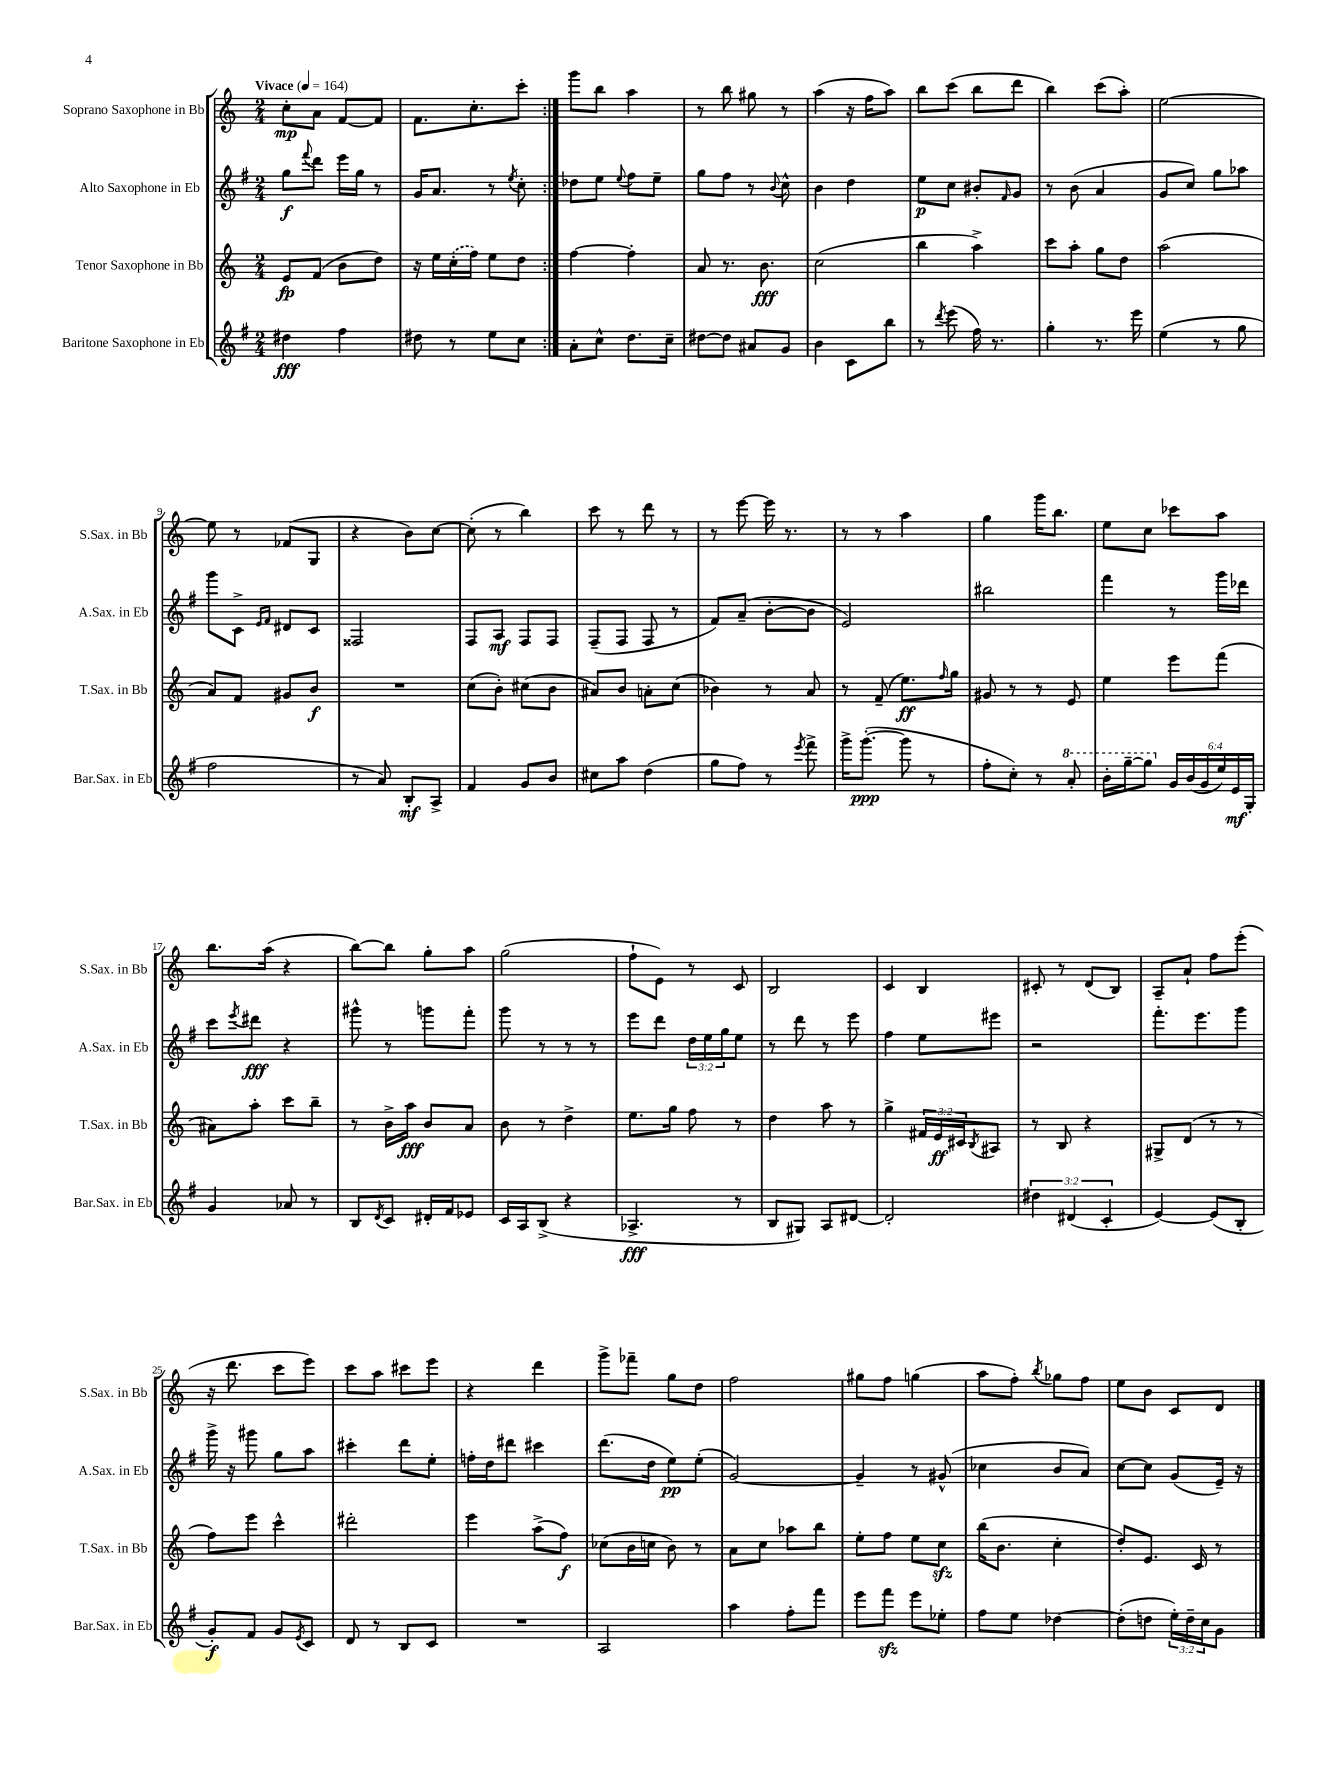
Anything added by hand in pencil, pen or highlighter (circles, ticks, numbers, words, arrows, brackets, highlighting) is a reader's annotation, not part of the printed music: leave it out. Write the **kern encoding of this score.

**kern	**kern	**kern	**kern
*staff4	*staff3	*staff2	*staff1
*clefG2	*clefG2	*clefG2	*clefG2
*k[f#]	*k[]	*k[f#]	*k[]
*M2/4	*M2/4	*M2/4	*M2/4
*MM164	*MM164	*MM164	*MM164
4dd#\	8e/L	8gg\L	8cc'\L
.	.	8qqfff#/	.
.	(8f/J	8ddd\J	8a\J
4ff#\	8b\L	16eee\LL	[8f/L
.	.	16gg\JJ	.
.	8dd\J)	8r	8f/]J
=	=	=	=
8dd#\	16r	16g/LK	8.f\L
.	16ee\LL	8.a/J	.
8r	(16cc'\	.	.
.	16ff\JJ)	.	8.cc'\
8ee\L	8ee\L	8r	.
.	.	8qee/	.
8cc\J	8dd\J	8cc'\	8ccc'\J
=:|!	=:|!	=:|!	=:|!
8a'\L	[4ff\	8dd-\L	8ggg\L
8cc^^\J	.	8ee\J	8bb\J
.	.	8qqee/	.
8.dd\L	4ff'\]	8ff#\L	4aa\
.	.	8ee~\J	.
16cc~\Jk	.	.	.
=	=	=	=
[8dd#\L	8a/	8gg\L	8r
8dd#\]J	8.r	8ff#\J	8bb\
8a#/L	.	8r	8gg#\
.	8.b\	.	.
.	.	8qqb/	.
8g/J	.	8cc^^\	8r
=	=	=	=
4b\	(2cc\	4b\	(4aa\
8c\L	.	4dd\	16r
.	.	.	16ff\LK
8bb\J	.	.	8aa\J)
=	=	=	=
8r	4bb\	8ee\L	8bb\L
8qddd/	.	.	.
(8eee\	.	8cc\J	(8ccc\J
16ff#\)	4aa^\)	8b#'/L	8bb\L
8.r	.	.	.
.	.	16qqf#/	.
.	.	8g/J	8ddd\J
=	=	=	=
4gg'\	8ccc\L	8r	4bb\)
.	8aa'\J	(8b\	.
8.r	8gg\L	4a/	(8ccc\L
.	8dd\J	.	8aa'\J)
16eee\	.	.	.
=	=	=	=
(4ee\	(2aa\	8g/L	[2ee\
.	.	8cc/J)	.
8r	.	8gg\L	.
8gg\	.	8aa-\J	.
=	=	=	=
2ff#\	8a/L)	8ggg\L	8ee\]
.	8f/J	8c^\J	8r
.	.	16qqe/LL	.
.	.	16qqf#/JJ	.
.	8g#/L	8d#/L	(8f-/L
.	8b/J	8c/J	8G/J
=	=	=	=
8r	2r	2F##/	4r
8a/)	.	.	.
8B'/L	.	.	8b\L)
8A^/J	.	.	[8cc\J
=	=	=	=
4f#/	(8cc\L	8F#/L	(8cc'\]
.	8b'\J)	8A/J	8r
8g/L	(8cc#\L	8F#/L	4bb\)
8b/J	8b\J	8F#/J	.
=	=	=	=
8cc#\L	8a#/L)	(8F#~/L	8ccc\
8aa\J	8b/J	8F#/J	8r
(4dd\	8a'\L	8F#/	8ddd\
.	(8cc\J	8r	8r
=	=	=	=
8gg\L	4b-\)	8f#/L)	8r
8ff#\J)	.	(8a~/J	[8eee\
8r	8r	[8b'\L	16eee\]
.	.	.	8.r
8qeee/	.	.	.
8fff#^\	8a/	8b\]J	.
=	=	=	=
16ggg^\LK	8r	2e/)	8r
([8.ggg'\J	.	.	.
.	(8f~/	.	8r
8ggg\]	8.ee\L)	.	4aa\
8r	.	.	.
.	16qqff/	.	.
.	16gg\Jk	.	.
=	=	=	=
8ff#'\L	8g#/	2bb#\	4gg\
8cc'\J)	8r	.	.
8r	8r	.	16ggg\LK
.	.	.	8.bb\J
8aa'/	8e/	.	.
=	=	=	=
16bb'\LL	4ee\	4fff#\	8ee\L
[16ggg~\J	.	.	.
8ggg\]J	.	.	8cc\J
24g/LL	8eee\L	8r	8ccc-\L
(24b/	.	.	.
24g/	.	.	.
24ee/)	(8fff\J	16ggg\LL	8aa\J
24e/	.	.	.
.	.	16ddd-\JJ	.
24G'/JJ	.	.	.
=	=	=	=
4g/	8a#\L)	8ccc\L	8.bb\L
.	.	8qeee/	.
.	8aa'\J	8ddd#\J	.
.	.	.	(16aa\Jk
8a-/	8ccc\L	4r	4r
8r	8bb~\J	.	.
=	=	=	=
8B/L	8r	8ggg#^^\	[8bb\L)
8qd/	.	.	.
8c/J	16b^\LL	8r	8bb\]J
.	16aa\JJ	.	.
16d#'/LL	8b/L	8ggg\L	8gg'\L
16f#/J	.	.	.
8e-/J	8a/J	8fff#'\J	8aa\J
=	=	=	=
16c/LL	8b\	8ggg\	(2gg\
16A/J	.	.	.
(8B^/J	8r	8r	.
4r	4dd^\	8r	.
.	.	8r	.
=	=	=	=
4.A-^/	8.ee\L	8eee\L	8ff`\L
.	.	8ddd\J	8e\J)
.	16gg\Jk	.	.
.	8ff\	24dd\LL	8r
.	.	24ee\	.
.	.	24gg\J	.
8r	8r	8ee\J	8c/
=	=	=	=
8B/L	4dd\	8r	2B/
8G#/J)	.	8ddd\	.
8A/L	8aa\	8r	.
[8d#/J	8r	8eee\	.
=	=	=	=
2d#'/]	4gg^\	4ff#\	4c/
.	24f#/LL	8ee\L	4B/
.	24e/	.	.
.	24c#/J	.	.
.	8qB/	.	.
.	8A#/J	8eee#\J	.
=	=	=	=
6dd#\	8r	2r	8c#'/
.	8B/	.	8r
(6d#/	.	.	.
.	4r	.	(8d/L
6c'/	.	.	.
.	.	.	8B/J)
=	=	=	=
[4e/)	8G#^/L	8.fff#'\L	8A~/L
.	(8d/J	.	8a`/J
.	.	8.eee\	.
(8e/]L	8r	.	8ff\L
8B'/J	8r	8ggg\J	(8eee'\J
=	=	=	=
8g'/L)	8ff\L)	16ggg^\	16r
.	.	16r	8.ddd\
8f#/J	8eee\J	8ggg#\	.
8g/L	4ccc^^\	8gg\L	8ccc\L
8qe/	.	.	.
8c/J	.	8aa\J	8eee\J)
=	=	=	=
8d/	2ddd#'\	4ccc#'\	8ccc\L
8r	.	.	8aa\J
8B/L	.	8ddd\L	8ccc#\L
8c/J	.	8ee'\J	8eee\J
=	=	=	=
2r	4eee\	16ff'\LL	4r
.	.	16dd\J	.
.	.	8ddd#\J	.
.	(8aa^\L	4ccc#\	4ddd\
.	8ff\J)	.	.
=	=	=	=
2A/	(8cc-\L	(8.ddd\L	8ggg^\L
.	16b\L	.	8fff-~\J
.	16cc\JJ	16dd\Jk	.
.	8b\)	8ee\L)	8gg\L
.	8r	(8ee'\J	8dd\J
=	=	=	=
4aa\	8a\L	[2g/)	2ff\
.	8cc\J	.	.
8ff#'\L	8aa-\L	.	.
8fff#\J	8bb\J	.	.
=	=	=	=
8eee\L	8ee'\L	4g~/]	8gg#\L
8fff#\J	8ff\J	.	8ff\J
8eee\L	8ee\L	8r	(4gg\
8ee-'\J	8cc\J	(8g#^^/	.
=	=	=	=
8ff#\L	(16bb\LK	4cc-\	8aa\L
.	8.b\J	.	.
8ee\J	.	.	8ff'\J)
.	.	.	8qbb/
[4dd-\	4cc'\	8b/L	8gg-\L
.	.	8a/J)	8ff\J
=	=	=	=
(8dd-'\]L	8dd'/L)	[8cc\L	8ee\L
8dd\J	8.e/J	8cc\]J	8b\J
24ee'\LL)	.	(8g/L	8c/L
24dd~\	.	.	.
.	16c/	.	.
24cc\J	.	.	.
8g\J	8r	16e~/Jk)	8d/J
.	.	16r	.
==	==	==	==
*-	*-	*-	*-
